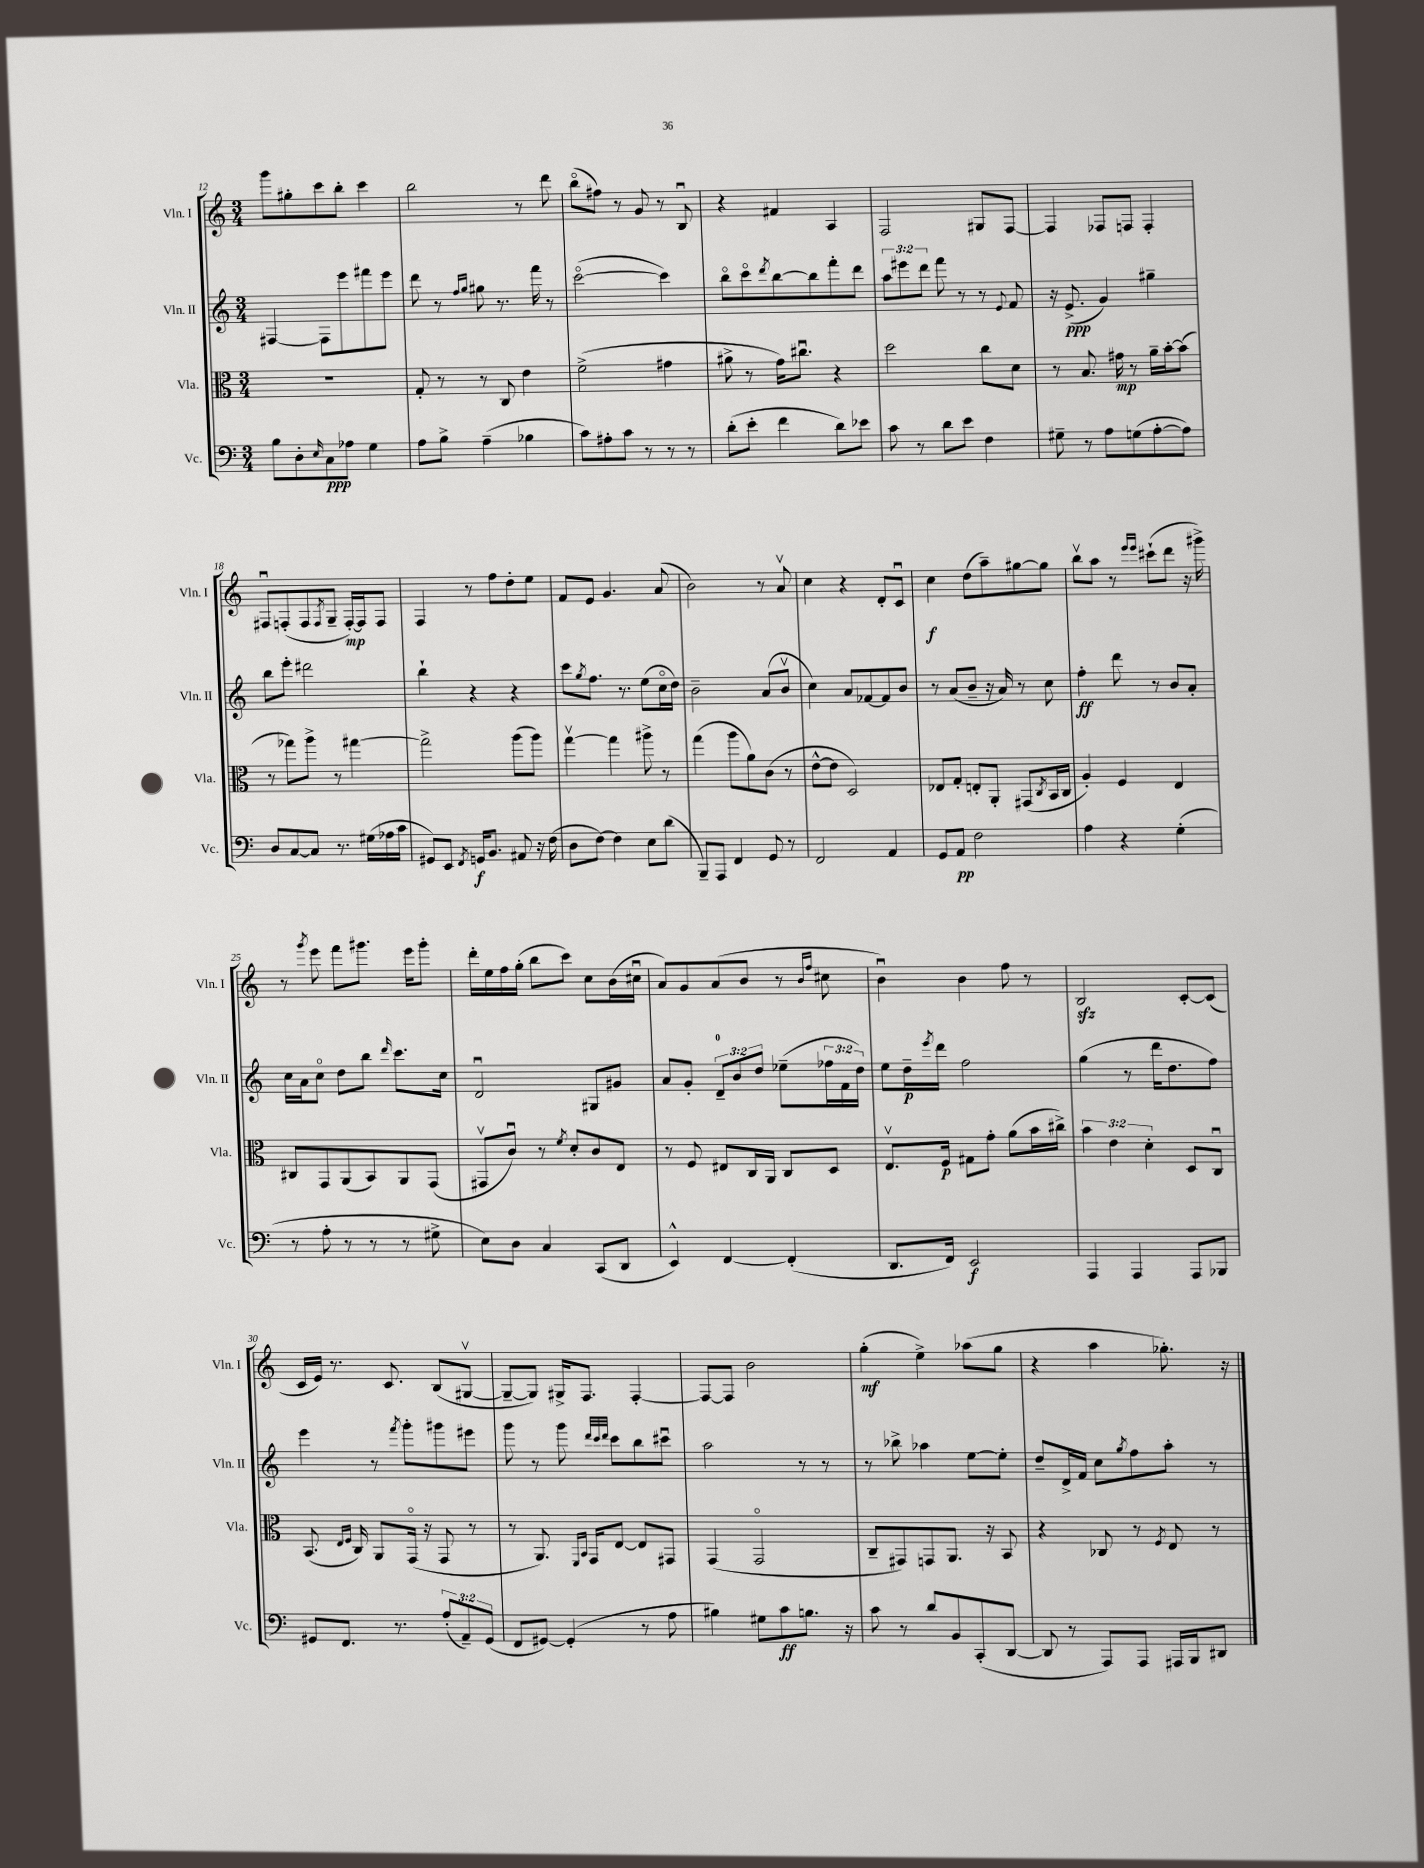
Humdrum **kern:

**kern	**kern	**kern	**kern
*staff4	*staff3	*staff2	*staff1
*clefF4	*clefC3	*clefG2	*clefG2
*k[]	*k[]	*k[]	*k[]
*M3/4	*M3/4	*M3/4	*M3/4
8B\L	2.r	[4F#/	8ggg\L
8D'\	.	.	8gg#'\
16qqE/	.	.	.
8C\	.	8F#\]L	8ccc\
8A-\J	.	8eee\	8bb'\J
4G\	.	8fff#\	4ccc\
.	.	8eee\J	.
=	=	=	=
8A\L	8G'/	8ddd\	2bb\
8B^\J	8r	8r	.
.	.	16qqff/LL	.
.	.	16qqgg/JJ	.
(4A~\	8r	8gg#\	.
.	8C/	8.r	.
4B-\	4e\	.	8r
.	.	16fff\	.
.	.	8r	8ddd\
=	=	=	=
8c\L)	(2f^\	([2ccco\	(8bbo\L
8A#'\	.	.	8ff#\J)
8c\J	.	.	8r
8r	.	.	8g/
8r	4g#\	4ccc\])	8r
8r	.	.	8Bu/
=	=	=	=
(8d'\L	8a#^\	8bbo\L	4r
8e'\J	8r	8ccco\	.
.	.	8qddd/	.
4f\	16g\LK)	[8bb\	4f#/
.	8.cc#u\J	.	.
.	.	8bb\]	.
8d\L)	4r	8fff'\	4A/
8e-\J	.	8ddd\J	.
=	=	=	=
8c\	2dd\	12aa\L	2F/
.	.	12eee#\	.
8r	.	.	.
.	.	12ddd\J	.
8d\L	.	8fff\	.
8e\J	.	8r	.
4F\	8cc\L	8r	8G#/L
.	.	8qqe/	.
.	8d\J	8f/	[8F/J
=	=	=	=
8G#~\	8r	16r	4F/]
.	.	(8.e^/	.
8r	8.B/	.	.
8A\L	.	4g/)	8F-/L
.	16g#\	.	.
(8G\	8r	.	8F/J
[8A'\	16a~\LL	4gg#~\	4F'/
.	[16b'\J	.	.
8A\]J)	(8b\]J	.	.
=	=	=	=
8D/L	8r	8bb\L	8F#u/L
[8C/	8gg-\L)	8eee'\J	(8F'/
8C/]J	8aa^\J	2ddd#\	8F/
.	.	.	8qF/
8.r	8r	.	8G~/J
.	[4gg#\	.	[16F'/LL)
(16G#\LL	.	.	16F/]J
16A-\	.	.	8F/J
16c\JJ	.	.	.
=	=	=	=
8GG#/L)	2gg#^\]	4bb`\	4F/
8EE/J	.	.	.
8qFF/	.	.	.
16GG/LK	.	4r	8r
8.BB/J	.	.	.
.	.	.	8ff\L
8AA#/	(8aa\L	4r	8dd'\
16r	8aa\J)	.	8ee\J
(16F\	.	.	.
=	=	=	=
8D\L	[4ggv\	8ccc\L	8f/L
.	.	8qgg/	.
[8F\J)	.	8.ff\J	8e/J
4F\]	4gg\]	.	4.g/
.	.	8.r	.
8E\L	8aa#^\	(8ee\L	.
(8d\J	8r	16cco\L	(8a/
.	.	16dd\JJ)	.
=	=	=	=
8BBB~/L)	(4gg\	2b~\	2b\)
8AAA/J	.	.	.
4FF/	8aa\L	.	.
.	8a\)	.	.
8GG/	(8c\J	(8a/L	8r
8r	8r	8bv/J	8av/
=	=	=	=
2FF/	[8e^^\L	4cc\)	4cc\
.	8e\]J	.	.
.	2D/)	8a/L	4r
.	.	[8f-/	.
4AA/	.	8f-/]	8d'/L
.	.	8b/J	8cu/J
=	=	=	=
8GG/L	8E-/L	8r	4cc\
8AA/J	8G'/J	(8a/L	.
2F\	8E'/L	8b~/J	(8dd\L
.	8AA'/J	16r	8aa~\)
.	.	16a/)	.
.	(8GG#/L	8r	[8gg#\
.	8qC/	.	.
.	16BB/L	8cc\	8gg#\]J
.	16C/JJ	.	.
=	=	=	=
4A\	4A'/)	4ff'\	8bbv\L
.	.	.	8aa\J
4r	4F/	8ddd\	8r
.	.	.	16qqeee/LL
.	.	.	16qqeee/JJ
.	.	8r	(8ccc#`\L
(4G'\	4E/	8b/L	8ddd\J
.	.	8a'/J	16r
.	.	.	16ggg#^\)
=	=	=	=
8r	8C#/L	16cc\LL	8r
.	.	16a\J	.
.	.	.	8qggg/
8A'\	8GG/	8cco\J	8eee\
8r	(8AA/	8dd\L	8fff\L
8r	8BB/)	8bb\J	8.ggg#\J
.	.	16qqddd/	.
8r	8AA/	8.ccc\L	.
.	.	.	16eee\LK
8G#^\	(8GG/J	.	8ggg#'\J
.	.	16cc\Jk	.
=	=	=	=
8E\L)	8GG#v/L	2du/	16ddd'\LL
.	.	.	16ee\
8D\J	8cu/J)	.	16ff\
.	.	.	(16gg'\JJ
4C/	8r	.	8bb\L
.	8qf/	.	.
.	8d'/L	.	8ccc\J)
(8CC/L	8c/	8G#/L	8cc\L
8DD/J	8E/J	8g#/J	(16b\L
.	.	.	16cc#u\JJ
=	=	=	=
4EE^^/)	8r	8a/L	8a/L)
.	8F/	8g'/J	8g/
[4FF/	8E#/L	12d~/L	(8a/
.	.	12b/	.
.	16C/L	.	8b/J
.	.	12dd/J	.
.	16AA/JJ	.	.
(4FF'/]	8C/L	(8ee-~\L	8r
.	.	.	16qqb/LL
.	.	.	16qqff/JJ
.	8D/J	24ff-\L	8cc#\
.	.	24f\	.
.	.	24dd\JJ)	.
=	=	=	=
8.DD/L	8.Ev/L	8ee\L	4bu\)
.	.	16dd~\L	.
.	.	8qeee/	.
16FF/Jk)	16F/Jk	16ddd\JJ	.
2EE/	8G#\L	2ff\	4b\
.	8g'\J	.	.
.	(8a\L	.	8ff\
.	16b\L	.	8r
.	16cc#^\JJ)	.	.
=	=	=	=
4AAA/	6b\	(4gg\	2B/
.	6e\	.	.
4AAA/	.	8r	.
.	6d'\	.	.
.	.	16ddd\LK	.
.	.	8.dd\	.
8AAA/L	8D/L	.	[8c'/L
8BBB-/J	8Cu/J	8ff\J)	(8c/]J
=	=	=	=
8GG#/L	(8.BB/	4eee\	16c/LL
.	.	.	16e/JJ)
8.FF/J	.	.	8.r
.	16qqE/LL	.	.
.	16qqF/JJ	.	.
.	16C/)	.	.
.	8AA/L	8r	.
8.r	.	.	8.c/
.	.	8qfff/	.
.	(16GGo/Jk	8ggg'\L	.
.	16r	.	.
(12A'/L	8GG/	8ggg#\	(8B/L
12AA~/)	.	.	.
.	8r	8eee#\J	[8G#v/J
(12GG#/J	.	.	.
=	=	=	=
8FF/L	8r	8ggg\	8G#~/_L
[8GG#/J)	8.AA/)	8r	8G#/]J)
(4GG#'/]	.	8ggg\	16G#^/LK
.	16qqFF/LL	.	.
.	16qqBB/JJ	.	.
.	16GG/LK	.	8.F/J
.	.	32qqddd/LLL	.
.	.	32qqccc/	.
.	.	32qqddd/JJJ	.
.	[8E/J	8ccc\L	.
8r	8E/]L	8bb\	[4F'/
8A\	8GG#/J	8ccc#u\J	.
=	=	=	=
4B#\)	(4GG/	2aa\	8F/_L
.	.	.	8F/]J
8G#\L	2GGo/	.	2b\
8c\	.	.	.
8.B\J	.	8r	.
.	.	8r	.
16r	.	.	.
=	=	=	=
8c\	8C~/L	8r	(4gg'\
8r	8GG#/)	8bb-^\	.
8d/L	8GG/	4aa-\	4ee^\)
8BB/	8.AA/J	.	.
(8CC'/	.	[8ee\L	(8aa-\L
.	16r	.	.
[8DD/J	8BB/	8ee'\]J	8gg\J
=	=	=	=
8DD/]	4r	8dd~/L	4r
8r	.	16d^/L	.
.	.	16f/JJ	.
8AAA/L)	8C-/	8cc\L	4aa\
.	.	8qgg/	.
8AAA/J	8r	8ff\	.
.	8qF/	.	.
16AAA#/LL	8E/	8aa'\J	8.gg-'\)
16BBB/J	.	.	.
8DD#/J	8r	8r	.
.	.	.	16r
==	==	==	==
*-	*-	*-	*-
